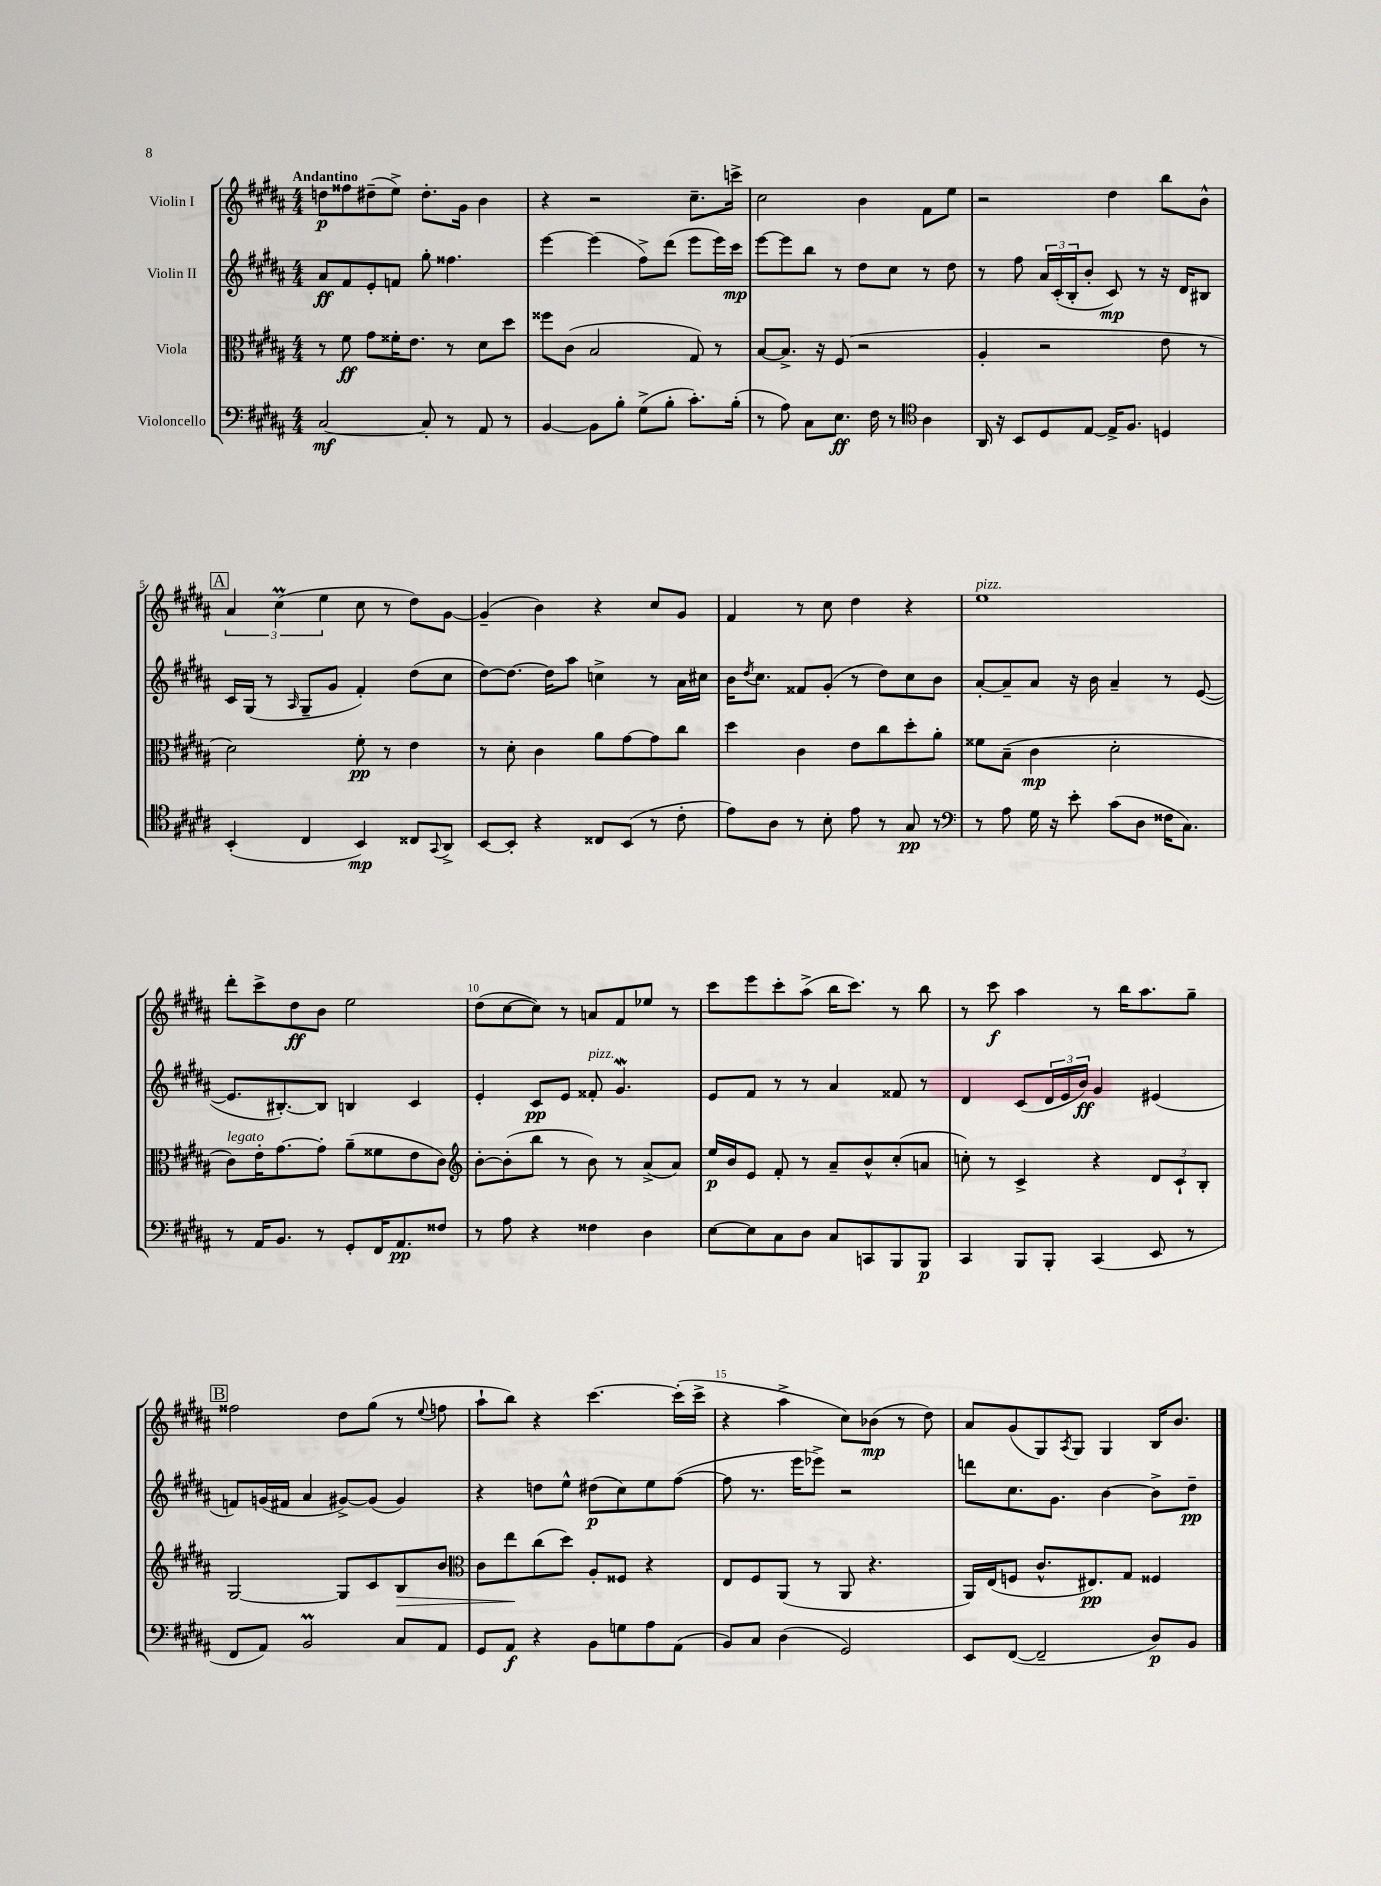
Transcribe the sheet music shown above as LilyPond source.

<<
\new StaffGroup <<
\new Staff = "s0" \with { instrumentName = "Violin I" } {
    \clef treble \key b \major \numericTimeSignature \time 4/4 \tempo "Andantino"
    d''8\p fisis''8 dis''8--( e''8->) dis''8.-. gis'16 b'4 |
    r4 r2 cis''8.-- c'''16-> |
    cis''2 b'4 fis'8 e''8 |
    r2 dis''4 b''8 b'8-^ |
    \mark \markup { \box "A" } \tuplet 3/2 { ais'4 cis''4\prall( e''4 } cis''8 r8 dis''8) gis'8~ |
    gis'4--( b'4) r4 cis''8 gis'8 |
    fis'4 r8 cis''8 dis''4 r4 |
    e''1^\markup { \italic "pizz." } |
    dis'''8-. cis'''8-> dis''8\ff b'8 e''2 |
    dis''8( cis''8~ cis''8) r8 a'8 fis'8 ees''8 r8 |
    cis'''8 e'''8 cis'''8-. ais''8->( b''16 cis'''8.) r8 b''8 |
    r8 cis'''8\f ais''4 r8 b''16 ais''8. gis''8-- |
    \mark \markup { \box "B" } fisis''2 dis''8 gis''8( r8 \appoggiatura { e''8 } f''8 |
    ais''8-! b''8) r4 cis'''4.~ cis'''16-.( cis'''16-> |
    r4 ais''4-> cis''8) bes'8\mp( r8 dis''8) |
    ais'8 gis'8( gis8) \acciaccatura { ais8 } gis8 gis4 b16 b'8. \bar "|." |
}
\new Staff = "s1" \with { instrumentName = "Violin II" } {
    \clef treble \key b \major \numericTimeSignature \time 4/4
    ais'8\ff fis'8 e'8-. f'8 gis''8-. fisis''4. |
    e'''4~ e'''4( fis''8->) dis'''8( e'''8 e'''16) cis'''16\mp |
    e'''8~ e'''8 b''8 r8 dis''8 cis''8 r8 dis''8 |
    r8 fis''8 \tuplet 3/2 { ais'16 cis'16-.( b16-. } b'8-. cis'8\mp) r8 r16 dis'16 bis8 |
    \mark \markup { \box "A" } cis'16 gis16( r8 \grace { ais16 } gis8-- gis'8 fis'4-.) dis''8( cis''8 |
    dis''8~) dis''8.~ dis''16 ais''8 c''4-> r8 ais'16 cis''16 |
    b'16 \acciaccatura { dis''8 } cis''8. fisis'8 gis'8-.( r8 dis''8) cis''8 b'8 |
    ais'8~-. ais'8-- ais'8 r16 b'16 ais'4-- r8 e'8~( |
    e'8. bis8.~-.) bis8 b4 cis'4 |
    e'4-. cis'8\pp e'8 fisis'8-.^\markup { \italic "pizz." } gis'4.\mordent |
    e'8 fis'8 r8 r8 ais'4 fisis'8 r8 |
    dis'4 cis'8( \tuplet 3/2 { dis'16 e'16 b'16\ff) } gis'4 eis'4( |
    \mark \markup { \box "B" } f'8) g'16( fis'16 ais'4 gis'8~->) gis'8( gis'4) |
    r4 d''8 e''8-^ dis''8\p( cis''8) e''8 fis''8~( |
    fis''8 r8. e'''16 ees'''8->) r2 |
    d'''8 cis''8. gis'8. b'4~ b'8-> dis''8--\pp \bar "|." |
}
\new Staff = "s2" \with { instrumentName = "Viola" } {
    \clef alto \key b \major \numericTimeSignature \time 4/4
    r8 fis'8\ff gis'8 fisis'16-. e'8. r8 dis'8 dis''8 |
    fisis''8 cis'8( b2 gis8) r8 |
    b8~ b8.-> r16 fis8( r2 |
    ais4-. r2 e'8 r8 |
    \mark \markup { \box "A" } dis'2) fis'8-.\pp r8 e'4 |
    r8 dis'8-. cis'4 ais'8 gis'8~ gis'8 cis''8 |
    dis''4 cis'4 e'8 cis''8 dis''8-. ais'8-. |
    fisis'8 b8--( cis'4\mp dis'2-. |
    cis'8^\markup { \italic "legato" }) e'16-. gis'8.~ gis'8-. ais'8--( fisis'8 e'8 cis'8) |
    \clef treble b'8~-. b'8-.( b''8 r8 b'8) r8 ais'8->( ais'8) |
    e''16\p b'16 e'8 fis'8-. r8 ais'8-- b'8-^ cis''8-.( a'8 |
    c''8-.) r8 cis'4-> r4 \tuplet 3/2 { dis'8 cis'8-! b8-. } |
    \mark \markup { \box "B" } gis2~ gis8 cis'8 b8\> b'8 |
    \clef alto cis'8 e''8\! cis''8( dis''8) ais8-. fisis8 r4 |
    e8 fis8 ais,8( r8 ais,8 r4. |
    ais,16) e16( f8 cis'8.-^ eis8.\pp) gis8 fisis4 \bar "|." |
}
\new Staff = "s3" \with { instrumentName = "Violoncello" } {
    \clef bass \key b \major \numericTimeSignature \time 4/4
    cis2~\mf cis8-. r8 ais,8 r8 |
    b,4~ b,8 b8-. gis8->( b8-. cis'8.-.) b16-.( |
    r8 ais8) cis8 e8.\ff fis16 r8 \clef tenor ais4 |
    ais,16 r16 b,8 dis8 e8~ e16-> fis8. d4 |
    \mark \markup { \box "A" } b,4-.( cis4 b,4\mp) cisis8 \appoggiatura { gis,8 } ais,8-> |
    b,8~ b,8-. r4 cisis8 b,8( r8 cis'8-. |
    e'8) ais8 r8 b8-. e'8 r8 gis8\pp r8 |
    \clef bass r8 ais8 gis16 r16 e'8-. cis'8( dis8 fisis16 cis8.) |
    r8 ais,16 b,8. r8 gis,8-. fis,16 ais,8.\pp fisis8 |
    r8 ais8 r4 fisis4 dis4 |
    e8~ e8 cis8 dis8 cis8 c,8 b,,8 b,,8\p |
    cis,4 b,,8 b,,8-. cis,4( e,8 r8 |
    \mark \markup { \box "B" } fis,8 ais,8) b,2\prall cis8 ais,8 |
    gis,8 ais,8\f r4 b,8 g8 ais8 ais,8( |
    b,8) cis8 dis4( gis,2) |
    e,8 fis,8~( fis,2-- dis8\p) b,8 \bar "|." |
}
>>
>>
\layout { \context { \Score \override BarNumber.break-visibility = ##(#f #t #t) barNumberVisibility = #(every-nth-bar-number-visible 5) } }
